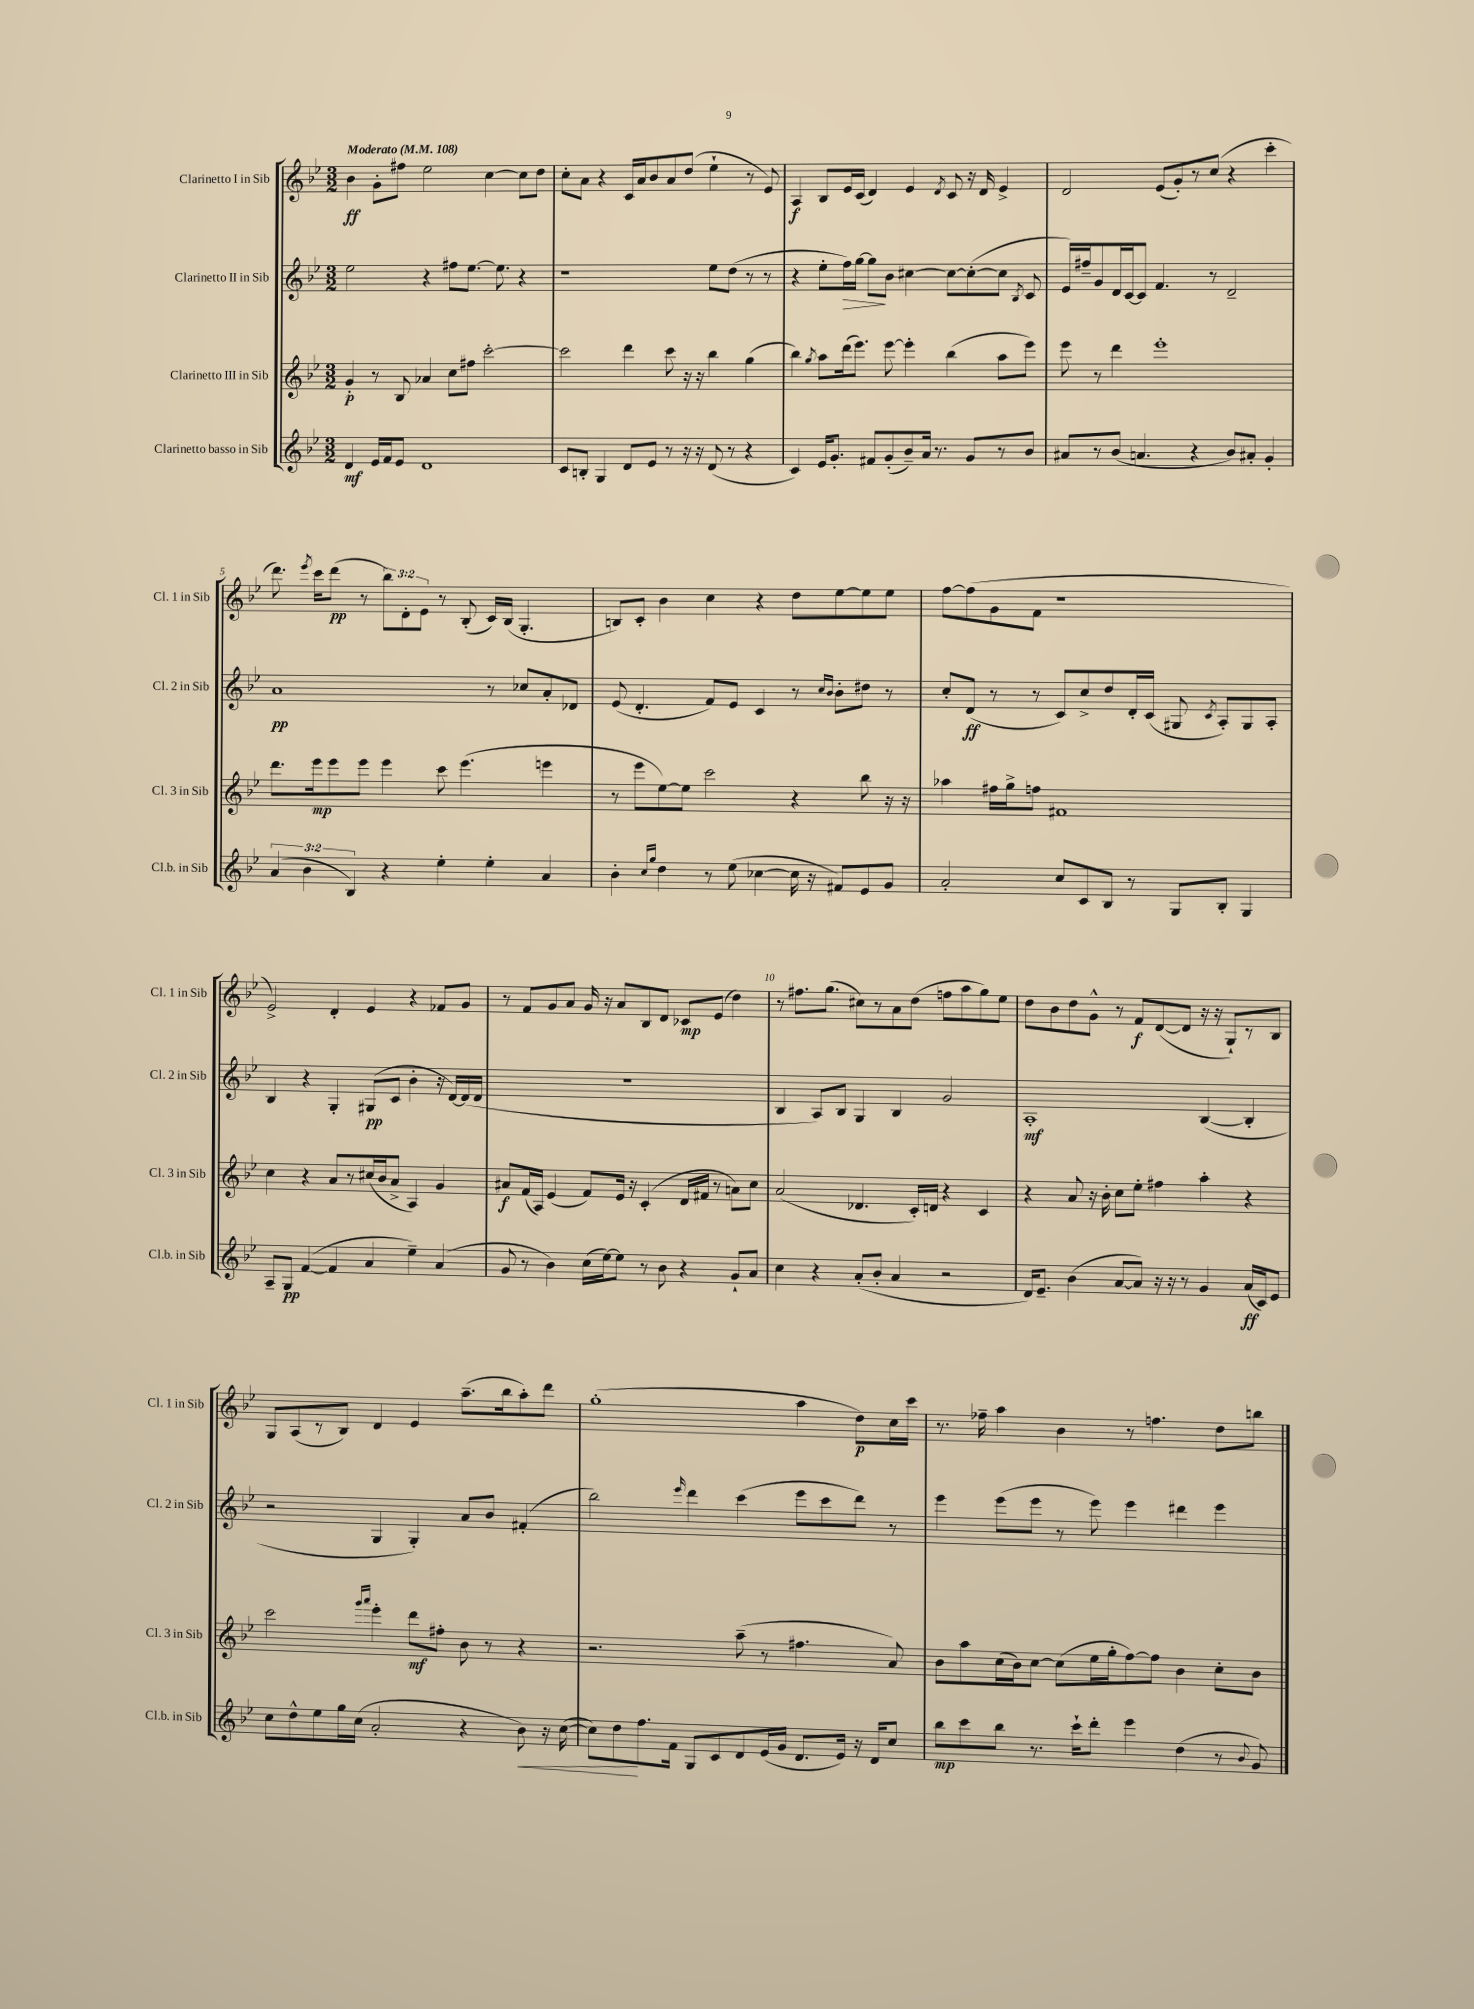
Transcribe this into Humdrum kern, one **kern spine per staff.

**kern	**kern	**kern	**kern
*staff4	*staff3	*staff2	*staff1
*clefG2	*clefG2	*clefG2	*clefG2
*k[b-e-]	*k[b-e-]	*k[b-e-]	*k[b-e-]
*M3/2	*M3/2	*M3/2	*M3/2
*MM108	*MM108	*MM108	*MM108
4d	4g'	2ee-	4b-
16e-	8r	.	8g'
16f	.	.	.
8e-	8B-	.	8ff#
1d	4a-	4r	2ee-
.	8cc	8ff#	.
.	8ff#	[8.ee-	.
.	[2ccc'	.	[4cc
.	.	8.ee-]	.
.	.	4r	8cc]
.	.	.	8dd
=	=	=	=
8c	2ccc]	1r	8cc'
8B'	.	.	8a
4G	.	.	4r
8d	4ddd	.	16c
.	.	.	16a
8e-	.	.	8b-
8r	8ccc	.	8a
16r	16r	.	(8dd
16r	16r	.	.
(8d	4bb-	8ee-	4ee-`
8r	.	(8dd	.
4r	(4gg	8r	8r
.	.	8r	8e-)
=	=	=	=
4c)	4bb-)	4r	4A
.	8qgg	.	.
16e-	8aa	8ee-'	8B-
8.g'	.	.	.
.	(16ddd	16ff)	16e-
.	8.eee-)	[16gg	(16c
8f#	.	8gg]	4d)
(8g'	[8eee-	8b-	.
8b-~)	4eee-']	[4cc#	4e-
16a	.	.	.
8.r	.	.	.
.	.	.	8qd
.	(4bb-	8cc#_	8c
8g	.	(8cc#'_	16r
.	.	.	16d
8r	8aa	8cc#]	4e-^
.	.	8qB-	.
8b-	8eee-)	8c	.
=	=	=	=
8a#	8eee-	16e-)	2d
.	.	16ff#~	.
8r	8r	8g	.
(8b-	4ddd	16d	.
.	.	[16c	.
4.a	.	8c]	.
.	1eee-'	4.f	(8e-
.	.	.	8g')
4r	.	.	8r
.	.	8r	(8cc
8b-)	.	2d~	4r
8a#'	.	.	.
4g'	.	.	4ccc'
=	=	=	=
(6a	8.ddd	1a	8.ddd)
6b-	.	.	.
.	.	.	8qeee-
.	16eee-	.	16ccc
.	8eee-	.	(8ddd
6B-)	.	.	.
.	8eee-	.	8r
4r	4eee-	.	12bb-)
.	.	.	12d'
.	.	.	12e-
4ee-'	8ccc	.	8r
.	(4.eee-	.	(8B-'
4ee-'	.	8r	16c)
.	.	.	(16B-
.	.	8cc-	4.G'
4a	4eee	8a'	.
.	.	8d-	.
=	=	=	=
4b-'	8r	(8e-	8B)
.	8eee-	4.d'	8c'
16qqcc	.	.	.
16qqgg	.	.	.
4dd	[8ee-)	.	4b-
.	8ee-]	.	.
8r	2ccc	8f)	4cc
(8ee-	.	8e-	.
[4cc-	.	4c	4r
16cc-]	4r	8r	8dd
16r	.	.	.
.	.	16qqcc	.
.	.	16qqb-	.
8f#)	.	8b-'	[8ee-
8e-	8bb-	8dd#	8ee-]
8g	16r	8r	8ee-
.	16r	.	.
=	=	=	=
2a'	4aa-	8cc'	[8ff
.	.	(8d	(8ff]
.	16ff#	8r	8g
.	16gg^	.	.
.	8ff	8r	8f
8cc	1f#	8c)	1r
8c	.	8cc^	.
8B-	.	8dd	.
8r	.	16d'	.
.	.	(16c	.
8G	.	8G#	.
.	.	8qc	.
8B-'	.	8A')	.
4G	.	8G#	.
.	.	8A'	.
=	=	=	=
8A~	4cc	4B-	2e-^)
8G	.	.	.
([4f	4r	4r	.
4f]	8a	4G'	4d'
.	8r	.	.
4a	(16cc#	(8G#	4e-
.	16b-	.	.
.	8a^	8c	.
4ee-~)	4A)	4b-'	4r
(4a	4g	16r	8f-
.	.	[16d)	.
.	.	(16d]	8g
.	.	16d	.
=	=	=	=
8g	8a#	1.r	8r
8r	(16f	.	8f
.	16A)	.	.
4b-)	(4e-	.	8g
.	.	.	8a
(16cc	8f)	.	16g
[16ee-)	.	.	16r
8ee-]	16e-	.	8a
.	16r	.	.
8r	(4c'	.	8B-
8b-	.	.	8d
4r	16d	.	8c-
.	16f#	.	.
.	8r	.	(8e-
8g`	8a)	.	4dd)
8a	8cc	.	.
=	=	=	=
4cc	(2a	4B-	8r
.	.	.	8.ff#
4r	.	8A)	.
.	.	.	(8.gg
.	.	8B-	.
(8a'	4.d-	4G	8cc#)
8b-'	.	.	8r
4a	.	4B-	8a
.	16c')	.	(8dd
.	16d	.	.
2r	4r	2g	8ff
.	.	.	8aa
.	4c	.	8gg)
.	.	.	8ee-
=	=	=	=
16d)	4r	1A'	8dd
8.e-~	.	.	.
.	.	.	8b-
(4b-	8a	.	8dd
.	16r	.	8g^^
.	16b-'	.	.
[8a	8cc	.	8r
8a])	8ee-'	.	8f
16r	4ff#	.	([8d
16r	.	.	.
8r	.	.	8d]
4g	4aa'	([4B-	16r
.	.	.	16r
.	.	.	8G`)
(16a	4r	4B-']	8r
16c)	.	.	.
8e-	.	.	8B-
=	=	=	=
8cc	2ccc	2r	8G
8dd^^	.	.	(8A
8ee-	.	.	8r
16gg	.	.	8B-)
(16cc	.	.	.
.	16qqggg	.	.
.	16qqaaa	.	.
2a'	4eee-'	4G	4d
.	8ddd	4G')	4e-
.	8ff#'	.	.
4r	8b-	8a	(8.aa~
.	8r	8b-	.
.	.	.	16bb-
8b-)	4r	(4f#'	8aa')
16r	.	.	8ddd
([16cc	.	.	.
=	=	=	=
8cc])	2.r	2bb-)	(1gg'
8dd	.	.	.
8.ff	.	.	.
16f	.	.	.
.	.	16qqeee-	.
8G	.	4ddd	.
8c	.	.	.
8d	(8aa~	(4ccc	.
(16e-	8r	.	.
16g	.	.	.
8.d	4.ff#	8eee-	4aa
.	.	8ccc	.
16e-)	.	.	.
16r	.	8ddd)	8dd)
16d	.	.	.
8cc	8a)	8r	16cc
.	.	.	16ccc
=	=	=	=
8bb-	8b-	4eee-	8.r
8ccc	8aa	.	.
.	.	.	16ff-~
8bb-	(16cc	(8eee-	4aa
.	16b-)	.	.
8.r	[8cc	8eee-	.
.	(8cc]	8r	4b-
16ccc`	.	.	.
8ddd'	16ee-	8eee-)	.
.	16gg'	.	.
4eee-	[8ff)	4eee-	8r
.	8ff]	.	4.ff
(4dd	4b-	4ddd#	.
8r	8cc'	4eee-	8dd
8qqb-	.	.	.
8g)	8b-	.	8bb
==	==	==	==
*-	*-	*-	*-
